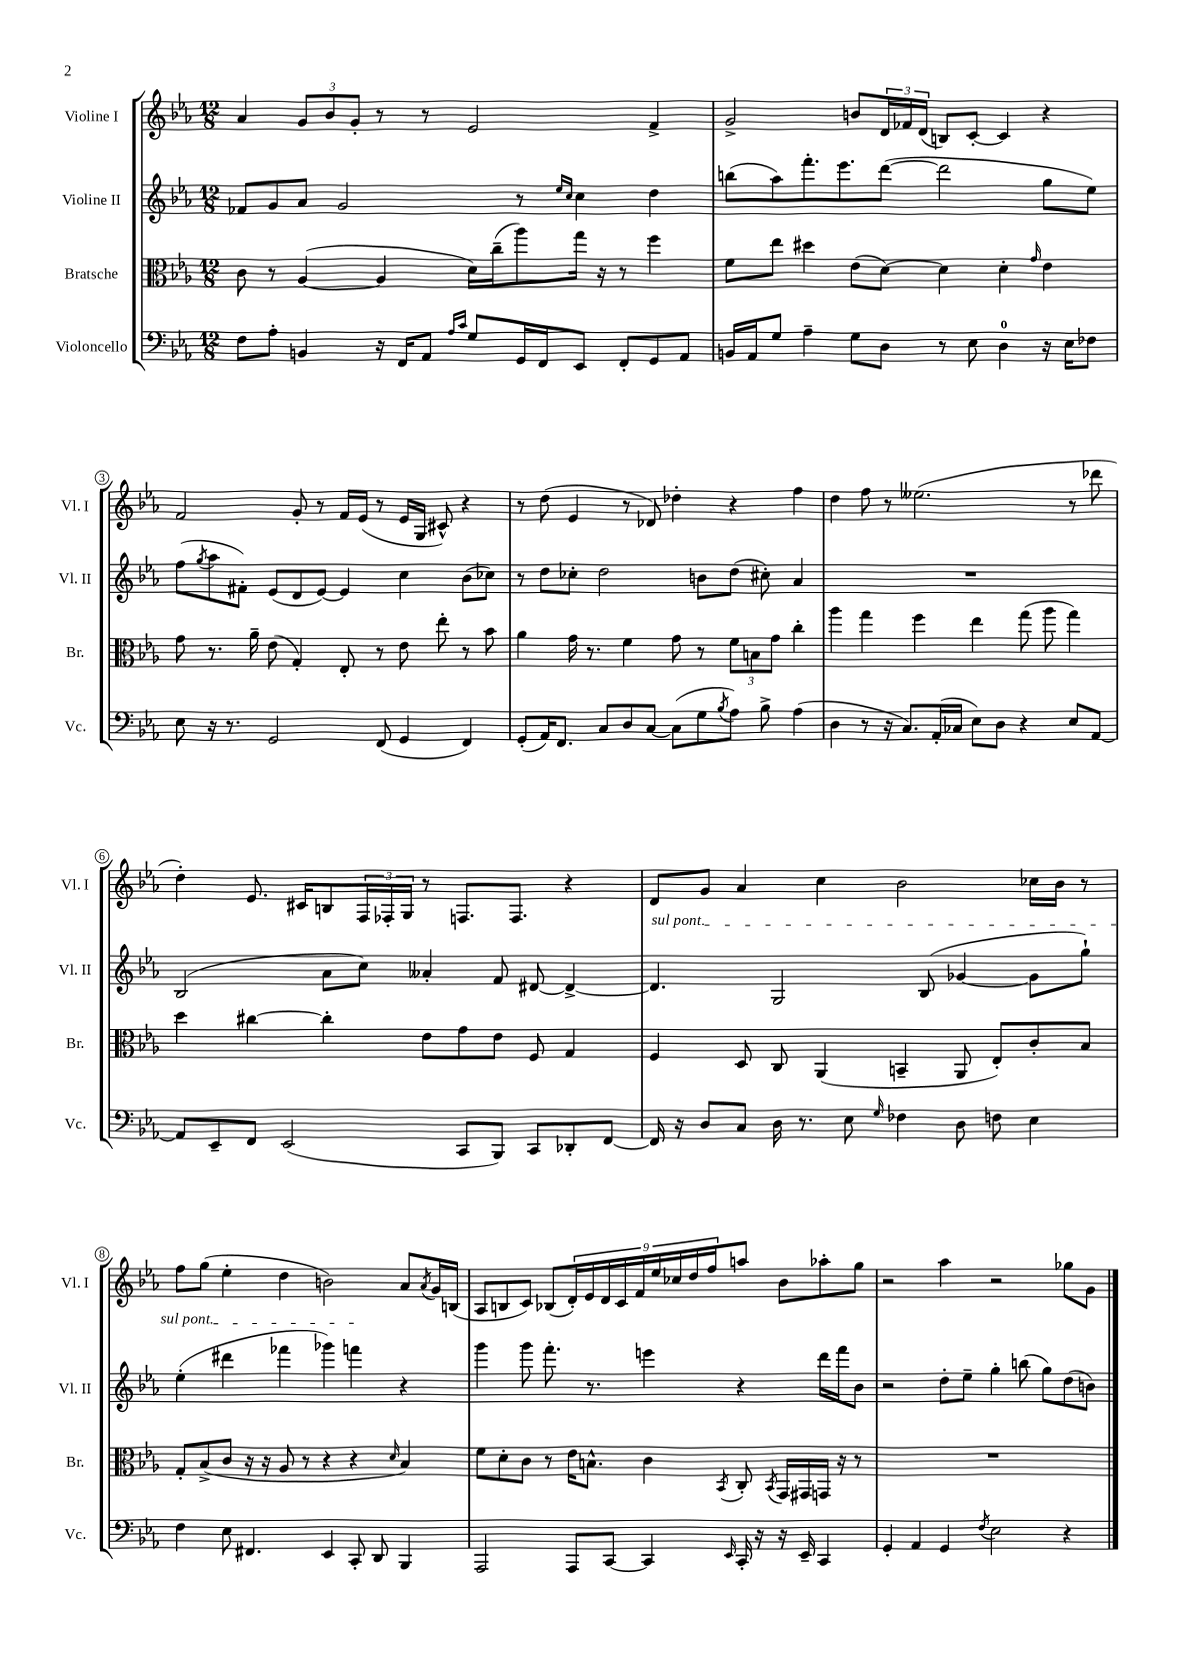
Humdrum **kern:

**kern	**kern	**kern	**kern
*staff4	*staff3	*staff2	*staff1
*clefF4	*clefC3	*clefG2	*clefG2
*k[b-e-a-]	*k[b-e-a-]	*k[b-e-a-]	*k[b-e-a-]
*M12/8	*M12/8	*M12/8	*M12/8
8F\L	8c\	8f-/L	4a-/
8A-'\J	8r	8g/	.
4BB/	([4A-/	8a-/J	12g/L
.	.	.	12b-/
.	.	2g/	.
.	.	.	12g'/J
16r	4A-/]	.	8r
16FF/LK	.	.	.
8AA-/J	.	.	8r
16qqA-/LL	.	.	.
16qqc/JJ	.	.	.
8G/L	16d\LL)	.	2e-/
.	(16cc~\J	.	.
16GG/L	8aa-\)	8r	.
16FF/J	.	.	.
.	.	16qqee-/LL	.
.	.	16qqcc/JJ	.
8EE-/J	16gg\Jk	4cc\	.
.	16r	.	.
8FF'/L	8r	.	.
8GG/	4ff\	4dd\	4f^/
8AA-/J	.	.	.
=	=	=	=
16BB/LL	8f\L	(8bb\L	2g^/
16AA-/J	.	.	.
8G/J	8ee-\J	8aa-\)	.
4A-~\	4dd#\	8.fff'\	.
.	.	8.eee-\	.
8G\L	(8e-\L	.	8b/L
8D\J	[8d\J)	([8ddd\J	24d/L
.	.	.	24f-/
.	.	.	(24d/JJ
8r	4d\]	2ddd\]	8B/L)
8E-\	.	.	[8c'/J
4D\	4d'\	.	4c/]
.	16qqg/	.	.
16r	4e-\	8gg\L	4r
16E-\LK	.	.	.
8F-\J	.	8ee-\J)	.
=	=	=	=
8E-\	8g\	(8ff\L	2f/
.	.	8qgg/	.
16r	8.r	8aa-\	.
8.r	.	.	.
.	.	8f#'\J)	.
.	16a-~\	.	.
2GG/	(8e-\	(8e-/L	.
.	4G'/)	8d/	8g'/
.	.	[8e-/J)	8r
.	8E-'/	4e-/]	16f/LL
.	.	.	(16e-/JJ
(8FF/	8r	.	8r
4GG/	8e-\	4cc\	16e-/LL
.	.	.	16G/JJ
.	8ee-'\	.	8c#^^/)
4FF/)	8r	(8b-\L	4r
.	8b-\	8cc-\J)	.
=	=	=	=
(8GG'/L	4a-\	8r	8r
16AA-/K)	.	8dd\L	(8dd\
8.FF/J	.	.	.
.	16g\	8cc-'\J	4e-/
.	8.r	.	.
8C/L	.	2dd\	.
8D/	4f\	.	8r
[8C/J	.	.	8d-/)
(8C\]L	8g\	.	4dd-'\
8G\	8r	8b\L	.
8qB-/	.	.	.
8A-\J)	12f\L	(8dd\J	4r
.	12B\	.	.
8B-^\	.	8cc#'\)	.
.	12g\J	.	.
(4A-\	4cc'\	4a-/	4ff\
=	=	=	=
4D\	4aa-\	1.r	4dd\
8r	4gg\	.	8ff\
16r	.	.	8r
8.C/L)	.	.	.
.	4ff\	.	(2.ee--\
(16AA-'/L	.	.	.
16C-/JJ	.	.	.
8E-\L)	4ee-\	.	.
8D\J	.	.	.
4r	(8gg\	.	.
.	8aa-\	.	.
8E-/L	4gg\)	.	8r
[8AA-/J	.	.	8ddd-\
=	=	=	=
8AA-/]L	4dd\	(2B-/	4dd'\)
8EE-~/	.	.	.
8FF/J	[4cc#\	.	8.e-/
(2EE-/	.	.	.
.	.	.	16c#/LK
.	4cc#'\]	8a-\L	8B/
.	.	8cc\J)	24F/L
.	.	.	24F-'/
.	.	.	24G/JJ
.	8e-\L	4a--'/	8r
8CC/L	8g\	.	8.F/L
8BBB-/J)	8e-\J	8f/	.
.	.	.	8.F/J
8CC/L	8F/	[8d#/	.
8DD-'/	4G/	4d#^/_	4r
[8FF/J	.	.	.
=	=	=	=
16FF/]	4F/	4.d#/]	8d/L
16r	.	.	.
8D/L	.	.	8g/J
8C/J	8D/	.	4a-/
16D\	8C/	2G/	.
8.r	.	.	.
.	(4AA-/	.	4cc\
8E-\	.	.	.
16qqG/	.	.	.
4F-\	4BB~/	.	2b-\
.	.	(8B-/	.
8D\	8AA-/	[4g-/	.
8F\	8E-'/L)	.	.
4E-\	8c'/	8g-\]L	16cc-\LL
.	.	.	16b-\JJ
.	8B-/J	8gg`\J)	8r
=	=	=	=
4F\	8G'/L	(4ee-'\	8ff\L
.	(8B-^/	.	(8gg\J
8E-\	8c/J	4ddd#\	4ee-'\
4.FF#/	16r	.	.
.	16r	.	.
.	8A-/	4fff-\	4dd\
.	8r	.	.
4EE-/	4r	4ggg-\)	2b\)
8CC'/	4r	4fff\	.
8DD/	.	.	.
.	16qqd/	.	.
4BBB-/	4B-/)	4r	8a-/L
.	.	.	8qa-/
.	.	.	16g/L
.	.	.	(16B/JJ
=	=	=	=
2AAA-/	8f\L	4ggg\	8A-/L
.	8d'\	.	8B/
.	8c\J	8ggg\	8c/J)
.	8r	8.fff'\	(8B-/L
8AAA-/L	16e-\LK	.	18d'/L)
.	.	.	18e-/
.	8.B^^\J	8.r	.
.	.	.	18d/
[8CC/J	.	.	.
.	.	.	18c/
.	.	.	18f/
4CC/]	4c\	4eee\	.
.	.	.	18ee-/
.	.	.	18cc-/
.	.	.	18dd/
.	.	.	18ff/J
16qqEE-/	8qBB-/	.	.
16CC'/	8C'/	4r	8aa/J
16r	.	.	.
.	8qBB-/	.	.
16r	16GG/LL	.	8b-\L
16EE-~/	16GG#/	.	.
4CC/	16GG/JJ	16ddd\LL	8aa-'\
.	16r	16fff\J	.
.	8r	8b-\J	8gg\J
=	=	=	=
4GG'/	1.r	2r	2r
4AA-/	.	.	.
4GG/	.	8dd'\L	4aa-\
.	.	8ee-~\J	.
8qF/	.	.	.
2E-\	.	4gg'\	2r
.	.	(8bb\	.
.	.	8gg\L)	.
4r	.	(8dd\	8gg-\L
.	.	8b\J)	8g\J
==	==	==	==
*-	*-	*-	*-
